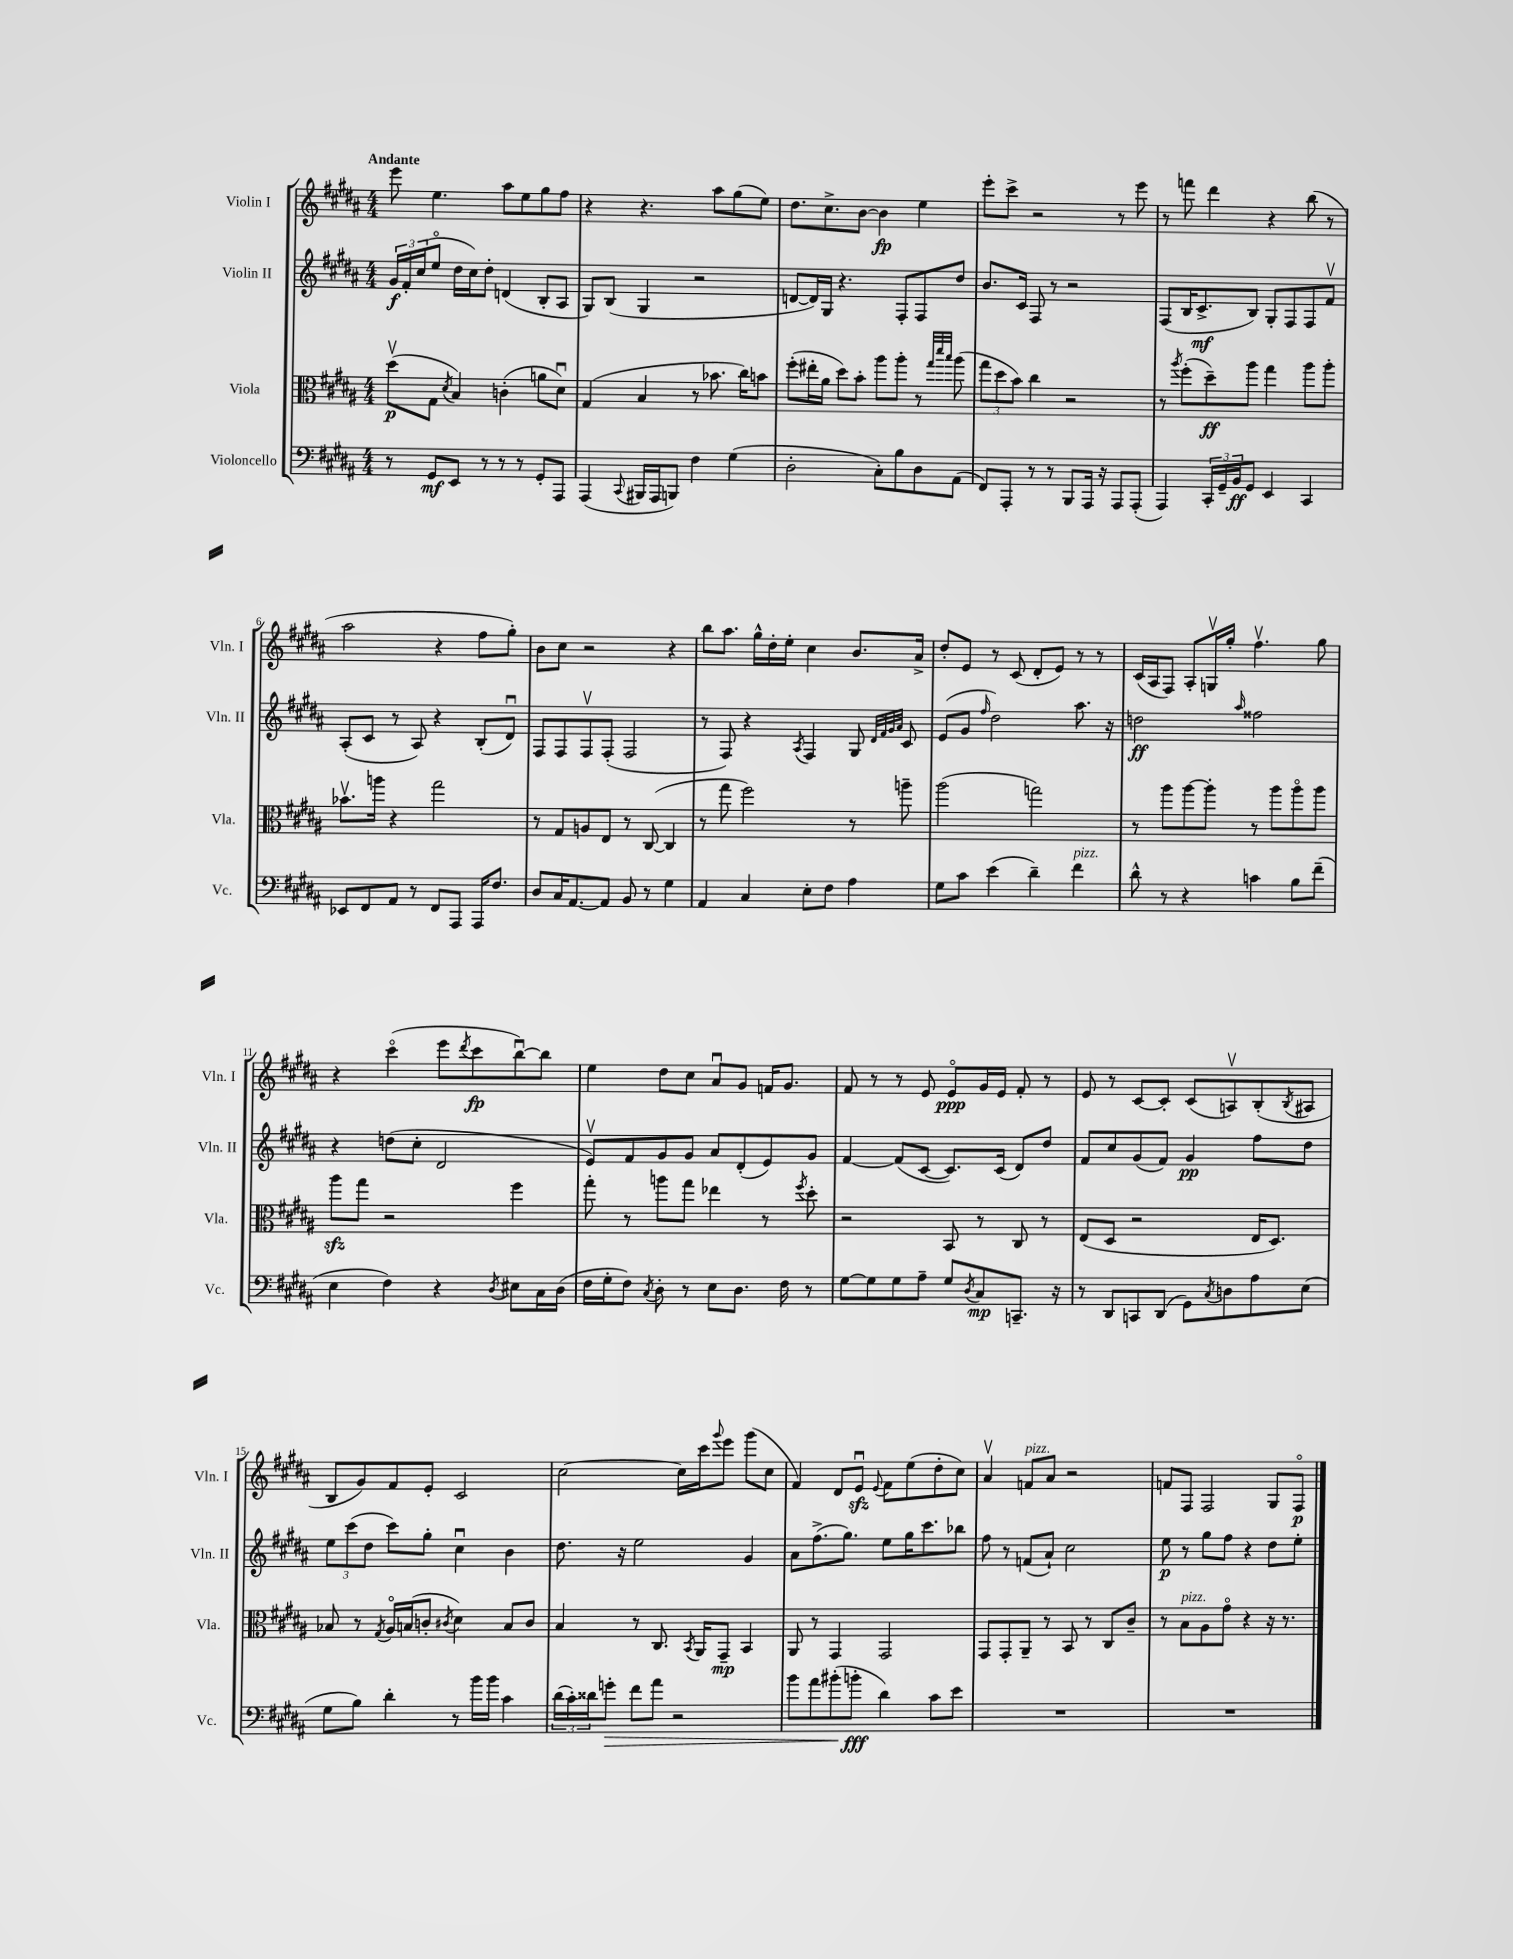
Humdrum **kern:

**kern	**kern	**kern	**kern
*staff4	*staff3	*staff2	*staff1
*clefF4	*clefC3	*clefG2	*clefG2
*k[f#c#g#d#a#]	*k[f#c#g#d#a#]	*k[f#c#g#d#a#]	*k[f#c#g#d#a#]
*M4/4	*M4/4	*M4/4	*M4/4
8r	(8dd#v	24g#	8eee
.	.	24f#'	.
.	.	(24cc#	.
8GG#	8G#	8eeo	4.ee
.	8qd#	.	.
8EE	4B)	16dd#	.
.	.	16cc#)	.
8r	.	8dd#'	.
8r	(4c'	(4d	8aa#
8r	.	.	8ee
8GG#'	8a	8B'	8gg#
8AAA#	8d#u)	8A#	8ff#
=	=	=	=
(4AAA#	(4G#	8G#)	4r
.	.	(8B	.
8qqCC#	.	.	.
16BBB#	4B	4G#	4.r
16AAA#	.	.	.
8BBB)	.	.	.
4F#	8r	2r	.
.	8.b-	.	8aa#
(4G#	.	.	(8gg#
.	16cc#)	.	.
.	8b	.	8ee)
=	=	=	=
2D#'	(8ff#'	[8d	8.dd#
.	16ee#'	16d])	.
.	16a#	16G#	8.cc#^
.	8dd#)	4.r	.
.	8b'	.	[8b
8C#')	8aa#	.	4b]
8B	8aa#'	8F#'	.
8D#	8r	8F#	4ee
.	32qqgg#	.	.
.	32qqddd#	.	.
.	32qqbb	.	.
(8AA#	(8aa#	8dd#	.
=	=	=	=
8FF#)	12gg#	8.b	8eee'
.	12dd#	.	.
8AAA#'	.	.	8ccc#^
.	12b)	.	.
.	.	16c#	.
8r	4cc#	8F#	2r
8r	.	8r	.
8BBB	2r	2r	.
16AAA#	.	.	.
16r	.	.	.
8AAA#	.	.	8r
(8AAA#'	.	.	8eee
=	=	=	=
4AAA#)	8r	(8F#	8r
.	8qaa#	.	.
.	(8ff#'	16B	8fff
.	.	8.c#^	.
24CC#'	8dd#~)	.	4ddd#
24GG#~	.	.	.
24BB	.	.	.
8GG#	8aa#	8B)	.
4EE	4gg#	8G#'	4r
.	.	8F#	.
4CC#	8aa#	8F#	(8bb
.	8aa#'	8f#v	8r
=	=	=	=
8EE-	8.b-v	(8A#'	2aa#
8FF#	.	8c#	.
.	16aa	.	.
8AA#	4r	8r	.
8r	.	8A#)	.
8FF#	2gg#	4r	4r
8AAA#	.	.	.
16AAA#	.	(8B'	8ff#
8.F#	.	.	.
.	.	8d#u)	8gg#')
=	=	=	=
8D#	8r	8F#	8b
16C#	8G#	8F#	8cc#
[8.AA#	.	.	.
.	8A	8F#v	2r
8AA#]	8E	(8F#'	.
8BB	8r	2F#	.
8r	([8C#	.	.
4G#	4C#]	.	4r
=	=	=	=
4AA#	8r	8r	8bb
.	8gg#	8F#)	8.aa#
4C#	2ff#)	4r	.
.	.	.	16gg#^^
.	.	.	16dd#'
.	.	.	16ee'
.	.	8qA#	.
8E'	.	4F#	4cc#
8F#	.	.	.
4A#	8r	8G#	8.b
.	.	32qqd#	.
.	.	32qqf#	.
.	.	32qqg#	.
.	.	32qqa#	.
.	8aa~	8c#	.
.	.	.	16a#^
=	=	=	=
8G#	(2aa#	(8e	8dd#'
8c#	.	8g#	8e
.	.	16qqff#	.
(4e	.	2dd#)	8r
.	.	.	(8c#
4d#~)	2gg)	.	8d#'
.	.	.	8e)
4f#	.	8.aa#	8r
.	.	.	8r
.	.	16r	.
=	=	=	=
8d#^^	8r	2dd	(16c#
.	.	.	16A#
8r	8aa#	.	8F#)
4r	[8aa#	.	8A#'
.	8aa#']	.	16Gv
.	.	.	16gg#'
.	.	16qqaa#	.
4c	8r	2ff##	4.ff#v
.	8aa#	.	.
8B	8aa#o	.	.
(8f#~	8aa#	.	8gg#
=	=	=	=
4E	8aa#	4r	4r
.	8gg#	.	.
4F#)	2r	(8dd	(4ccc#o
.	.	8cc#'	.
4r	.	2d#	8eee
.	.	.	8qddd#
.	.	.	8ccc#
8qD#	.	.	.
8E#	4ff#	.	[8bbu)
16C#	.	.	8bb]
(16D#	.	.	.
=	=	=	=
16F#	8gg#'	8ev)	4ee
16G#'	.	.	.
8F#)	8r	8f#	.
8qC#	.	.	.
8D#'	8aa	8g#	8dd#
8r	8gg#	8g#	8cc#
8E	4ee-	8a#	8a#u
8.D#	.	(8d#'	8g#
.	8r	8e)	16f
16F#	.	.	8.g#
.	8qff#	.	.
8r	8dd#'	8g#	.
=	=	=	=
[8G#	2r	[4f#	8f#
8G#]	.	.	8r
8G#	.	(8f#]	8r
8A#~	.	[8c#	8e
8G#	8BB	8.c#])	8eo
8qD#	.	.	.
8C#	8r	.	16g#
.	.	(16c#	16e
8.CC~	8C#	8d#)	8f#'
.	8r	8dd#	8r
16r	.	.	.
=	=	=	=
8r	(8E	8f#	8e
8DD#	8D#	8cc#	8r
8CC	2r	(8g#	[8c#
(8DD#	.	8f#)	8c#']
8GG#)	.	4g#	(8c#
8qC#	.	.	.
8D	.	.	8Av)
8A#	16E	8ff#	(8B'
.	8.D#)	.	.
.	.	.	8qB
(8E	.	8dd#	8A#
=	=	=	=
8G#	8B-	12ee	8B
.	.	(12ccc#	.
8B)	8r	.	8g#)
.	.	12dd#	.
.	8qG#	.	.
4d#'	16A#o	8ccc#)	8f#
.	(16B	.	.
.	8c'	8gg#'	8e'
.	8qc#	.	.
8r	4d#)	4cc#u	2c#
16b	.	.	.
16b	.	.	.
4c#	8B	4b	.
.	8c#	.	.
=	=	=	=
(24d#	4B	8.dd#	[2cc#
24c#')	.	.	.
24d##	.	.	.
8g'	.	.	.
.	.	16r	.
8f#	8r	2ee	.
8a#	8.C#	.	.
2r	.	.	16cc#]
.	8qBB	.	.
.	16AA#	.	16ccc#
.	.	.	8qqggg#
.	8GG#~	.	8eee
.	4BB	4g#	(8ggg#
.	.	.	8cc#
=	=	=	=
8b	8AA#	8a#	4f#)
8a#	8r	(8.ff#^	.
(8b#'	4GG#	.	8d#
.	.	8.gg#)	.
8b'	.	.	8eu
.	.	.	8qqe
4d#)	2GG#	8ee	8f#
.	.	16gg#	(8ee
.	.	8.ccc#	.
8c#	.	.	8dd#'
8e	.	8bb-	8cc#)
=	=	=	=
1r	8GG#	8ff#	4a#v
.	8GG#'	8r	.
.	8AA#~	(8f	8f
.	8r	8a#`)	8a#
.	8BB	2cc#	2r
.	8r	.	.
.	8C#	.	.
.	8c#~	.	.
=	=	=	=
1r	8r	8ee	8f
.	8B	8r	8F#
.	8A#	8gg#	2F#
.	8g#o	8ff#	.
.	4r	4r	.
.	16r	8dd#	8G#
.	8.r	.	.
.	.	8ee'	8F#o
==	==	==	==
*-	*-	*-	*-
